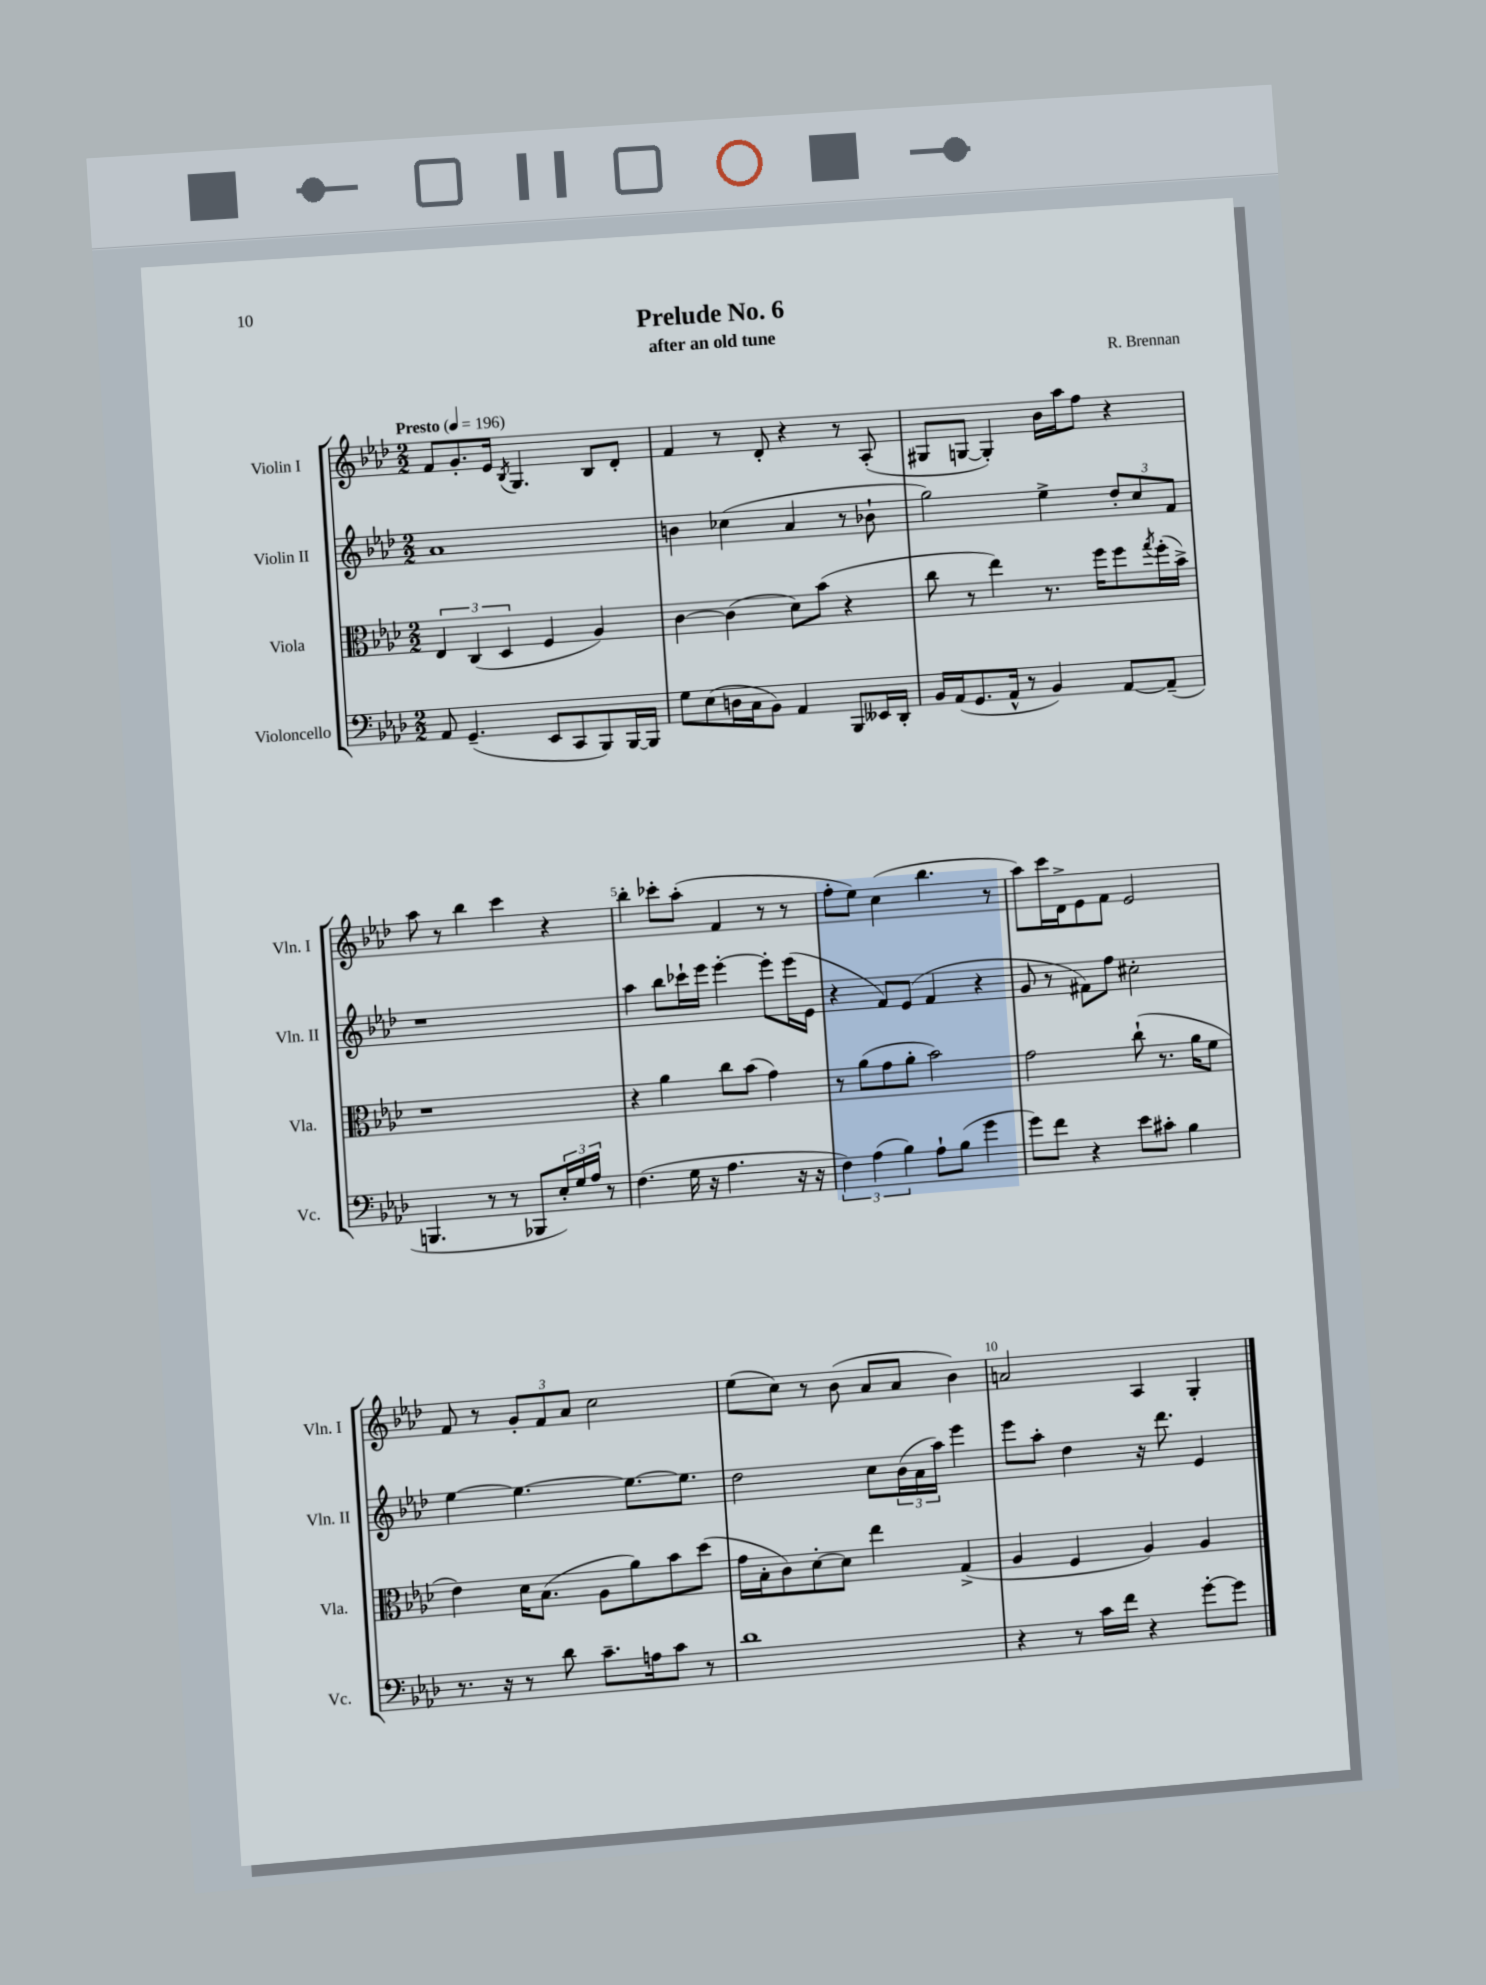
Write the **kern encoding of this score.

**kern	**kern	**kern	**kern
*staff4	*staff3	*staff2	*staff1
*clefF4	*clefC3	*clefG2	*clefG2
*k[b-e-a-d-]	*k[b-e-a-d-]	*k[b-e-a-d-]	*k[b-e-a-d-]
*M2/2	*M2/2	*M2/2	*M2/2
*MM196	*MM196	*MM196	*MM196
8AA-	6E-	1a-	8f
(4.GG~	.	.	8.g'
.	(6C	.	.
.	.	.	16e-
.	6D-	.	.
.	.	.	8qB-
.	.	.	4.G
8EE-	4F	.	.
8CC	.	.	.
8BBB-)	4A-)	.	8B-
[16BBB-	.	.	8d-'
16BBB-]	.	.	.
=	=	=	=
8G	[4c	4b	4f
(8E-	.	.	.
16D	(4c]	(4cc-	8r
16C	.	.	.
8BB-)	.	.	8d-'
4AA-	8d-)	4a-	4r
.	(8b-	.	.
8BBB-	4r	8r	8r
16EE--	.	8b-`	(8A-'
16DD-'	.	.	.
=	=	=	=
16BB-	8cc	2gg)	8G#
(16AA-	.	.	.
8.GG	8r	.	[8G
.	4ee-)	.	4G'])
16AA-^^	.	.	.
8r	.	.	.
4BB-)	8.r	4ee-^	16b-
.	.	.	16aa-
.	.	.	8ff
.	16ff	.	.
[8AA-	8ff	12dd-'	4r
.	.	12cc	.
.	8qgg	.	.
(8AA-~]	(16ff'	.	.
.	.	12f	.
.	16b-^)	.	.
=	=	=	=
4.BBB	1r	1r	8aa-
.	.	.	8r
.	.	.	4bb-
8r	.	.	.
8r	.	.	4ccc
8BBB-	.	.	.
24E-')	.	.	4r
24G	.	.	.
24A-	.	.	.
8r	.	.	.
=	=	=	=
(4.F	4r	4aa-	4bb-'
.	4a-	8bb-	8ccc-'
16G	.	16ccc-`	(8aa-'
16r	.	16eee-	.
4.A-	8cc	[4eee-'	4f
.	(8b-	.	.
.	4g)	8eee-']	8r
16r	.	(16eee-	8r
16r	.	16e-	.
=	=	=	=
6F)	8r	4r	8ff'
.	(8a-	.	8ee-)
(6A-	.	.	.
.	8g	8f)	(4cc
6B-)	.	.	.
.	8a-'	(8e-	.
8A-`	2b-)	4f	4.bb-
(8B-	.	.	.
4g	.	4r	.
.	.	.	8r
=	=	=	=
8g)	2g	8g	8aa-)
8f	.	8r	16ccc
.	.	.	16d-^
4r	.	8f#)	8e-
.	.	8ff	8f
8e-	(8cc`	2cc#'	2e-
8c#'	8.r	.	.
4B-	.	.	.
.	16a-	.	.
.	8f	.	.
=	=	=	=
8.r	4e-)	[4ee-	8f
.	.	.	8r
16r	.	.	.
8r	16d-	4.ee-_	12g'
.	(8.B-	.	.
.	.	.	12f
8d-	.	.	.
.	.	.	12a-
8.c~	8A-	.	2cc
.	8a-)	8.ee-_	.
16A	.	.	.
8c	8b-	.	.
.	.	8.ee-]	.
8r	(8dd-	.	.
=	=	=	=
1d-	16g	2dd-	(8ee-
.	16B-'	.	.
.	8c)	.	8cc)
.	[8d-'	.	8r
.	8d-]	.	(8b-
.	4ee-	8cc	8a-
.	.	(24b-	8a-
.	.	24a-	.
.	.	24aa-)	.
.	(4G^	4eee-	4b-)
=	=	=	=
4r	4A-	8eee-	2a
.	.	8aa-'	.
8r	4F	4dd-	.
16c	.	.	.
16f	.	.	.
4r	4A-)	16r	4A-
.	.	8.ddd-	.
[8g'	4A-	4e-	4G'
8g]	.	.	.
==	==	==	==
*-	*-	*-	*-
